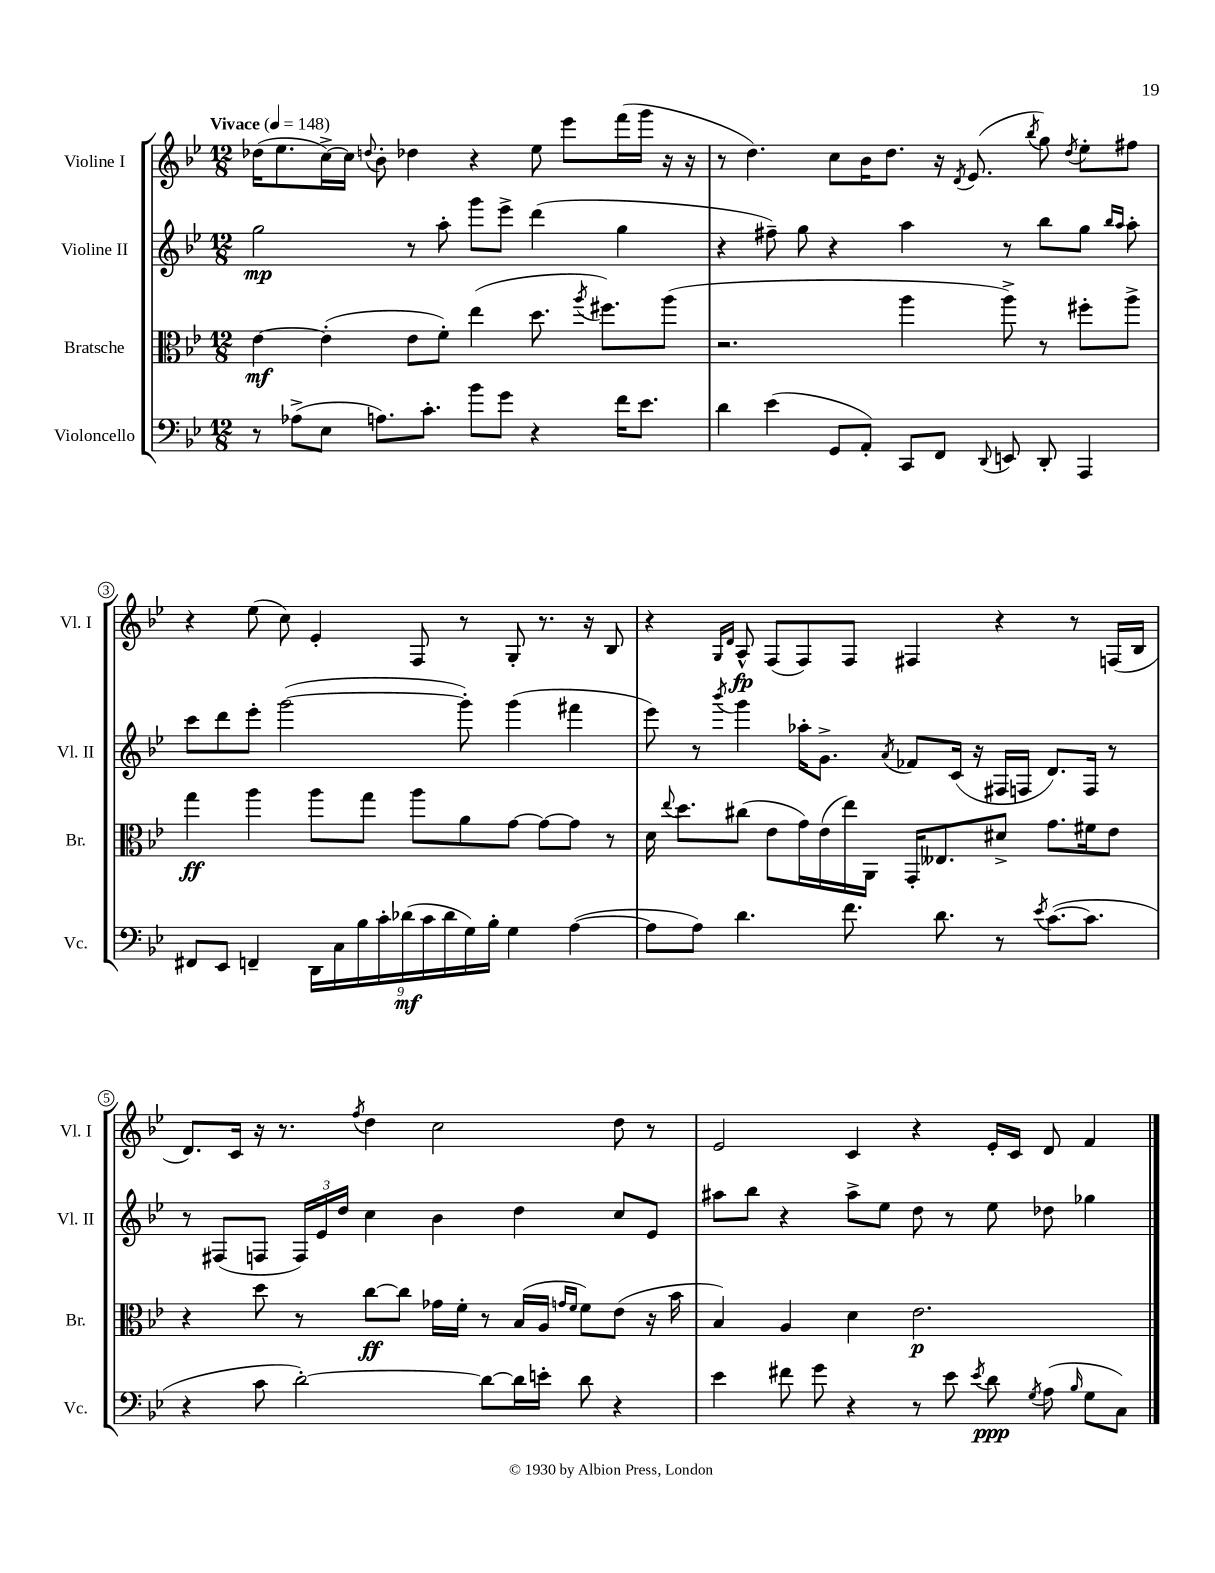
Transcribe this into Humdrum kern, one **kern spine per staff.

**kern	**kern	**kern	**kern
*staff4	*staff3	*staff2	*staff1
*clefF4	*clefC3	*clefG2	*clefG2
*k[b-e-]	*k[b-e-]	*k[b-e-]	*k[b-e-]
*M12/8	*M12/8	*M12/8	*M12/8
*MM148	*MM148	*MM148	*MM148
8r	[4e-	2gg	(16dd-
.	.	.	8.ee-
(8A-^	.	.	.
8E-	(4e-']	.	[16cc^)
.	.	.	16cc]
.	.	.	8qqdd
8.A)	.	.	8b-'
.	8e-	8r	4dd-
8.c'	.	.	.
.	8f')	8aa'	.
8b-	(4ee-	8ggg	4r
8g	.	8eee-^	.
4r	8.dd	(4ddd	8ee-
.	.	.	8eee-
.	8qaa	.	.
.	8.ff#)	.	.
16f	.	4gg	(16fff
8.e-	.	.	16ggg
.	(8aa	.	16r
.	.	.	16r
=	=	=	=
4d	2.r	4r	8r
.	.	.	4.dd)
(4e-	.	8ff#~)	.
.	.	8gg	.
8GG	.	4r	8cc
8AA')	.	.	16b-
.	.	.	8.dd
8CC	4aa	4aa	.
8FF	.	.	16r
.	.	.	8qd
.	.	.	(8.e-
8qqDD	.	.	.
8EE	8aa^)	8r	.
.	.	.	8qbb-
8DD'	8r	8bb-	8gg)
.	.	.	8qdd
4AAA	8ff#'	8gg	8ee-'
.	.	16qqbb-	.
.	.	16qqaa	.
.	8aa^	8aa'	8ff#
=	=	=	=
8FF#	4gg	8ccc	4r
8EE-	.	8ddd	.
4FF~	4aa	8eee-'	(8ee-
.	.	([2ggg	8cc)
18DD	8aa	.	4e-'
18C	.	.	.
18B-	.	.	.
.	8gg	.	.
18c'	.	.	.
(18d-	.	.	.
.	8aa	.	8F
18c	.	.	.
18d-	.	.	.
.	8a	8ggg'])	8r
18G)	.	.	.
18B-'	.	.	.
4G	[8g	(4ggg	8G'
.	8g_	.	8.r
([4A	8g]	4fff#	.
.	.	.	16r
.	8r	.	8B-
=	=	=	=
8A]	16d	8eee-)	4r
.	8qqee-	.	.
.	8.dd	.	.
8A)	.	8r	.
.	.	.	16qqG
.	.	8qbbb-	16qqd
4.d	(8cc#	4ggg	8A^^
.	8e-	.	(8F
.	16g)	16aa-'	8F)
.	(16e-	8.g^	.
8.f	16ee-)	.	8F
.	16AA	.	.
.	.	8qa	.
.	16GG'	8f-	4F#
8.d	8.E--	.	.
.	.	(16c	.
.	.	16r	.
8r	8d#^	16F#	4r
.	.	16F	.
8qe-	.	.	.
([8.c	8.g	8.d)	.
.	.	.	8r
8.c]	16f#	16F	.
.	8e-	8r	(16F
.	.	.	16B-
=	=	=	=
4r	4r	8r	8.d)
.	.	(8F#	.
.	.	.	16c
8c	8dd	8F	16r
.	.	.	8.r
[2d')	8r	24F)	.
.	.	24e-	.
.	.	24dd	.
.	.	.	8qff
.	[8cc	4cc	4dd
.	8cc]	.	.
.	16g-	4b-	2cc
.	16f'	.	.
8d_	8r	.	.
16d]	(16B-	4dd	.
16e'	16A	.	.
.	16qqg	.	.
.	16qqf	.	.
8d	8f)	.	.
4r	(8e-	8cc	8dd
.	16r	8e-	8r
.	16b-	.	.
=	=	=	=
4e-	4B-)	8aa#	2e-
.	.	8bb-	.
8f#	4A	4r	.
8g	.	.	.
4r	4d	8aa#^	4c
.	.	8ee-	.
8r	2.e-	8dd	4r
8e-	.	8r	.
8qe-	.	.	.
8d	.	8ee-	16e-'
.	.	.	16c
8qG	.	.	.
(8A	.	8dd-	8d
16qqB-	.	.	.
8G	.	4gg-	4f
8C)	.	.	.
==	==	==	==
*-	*-	*-	*-
